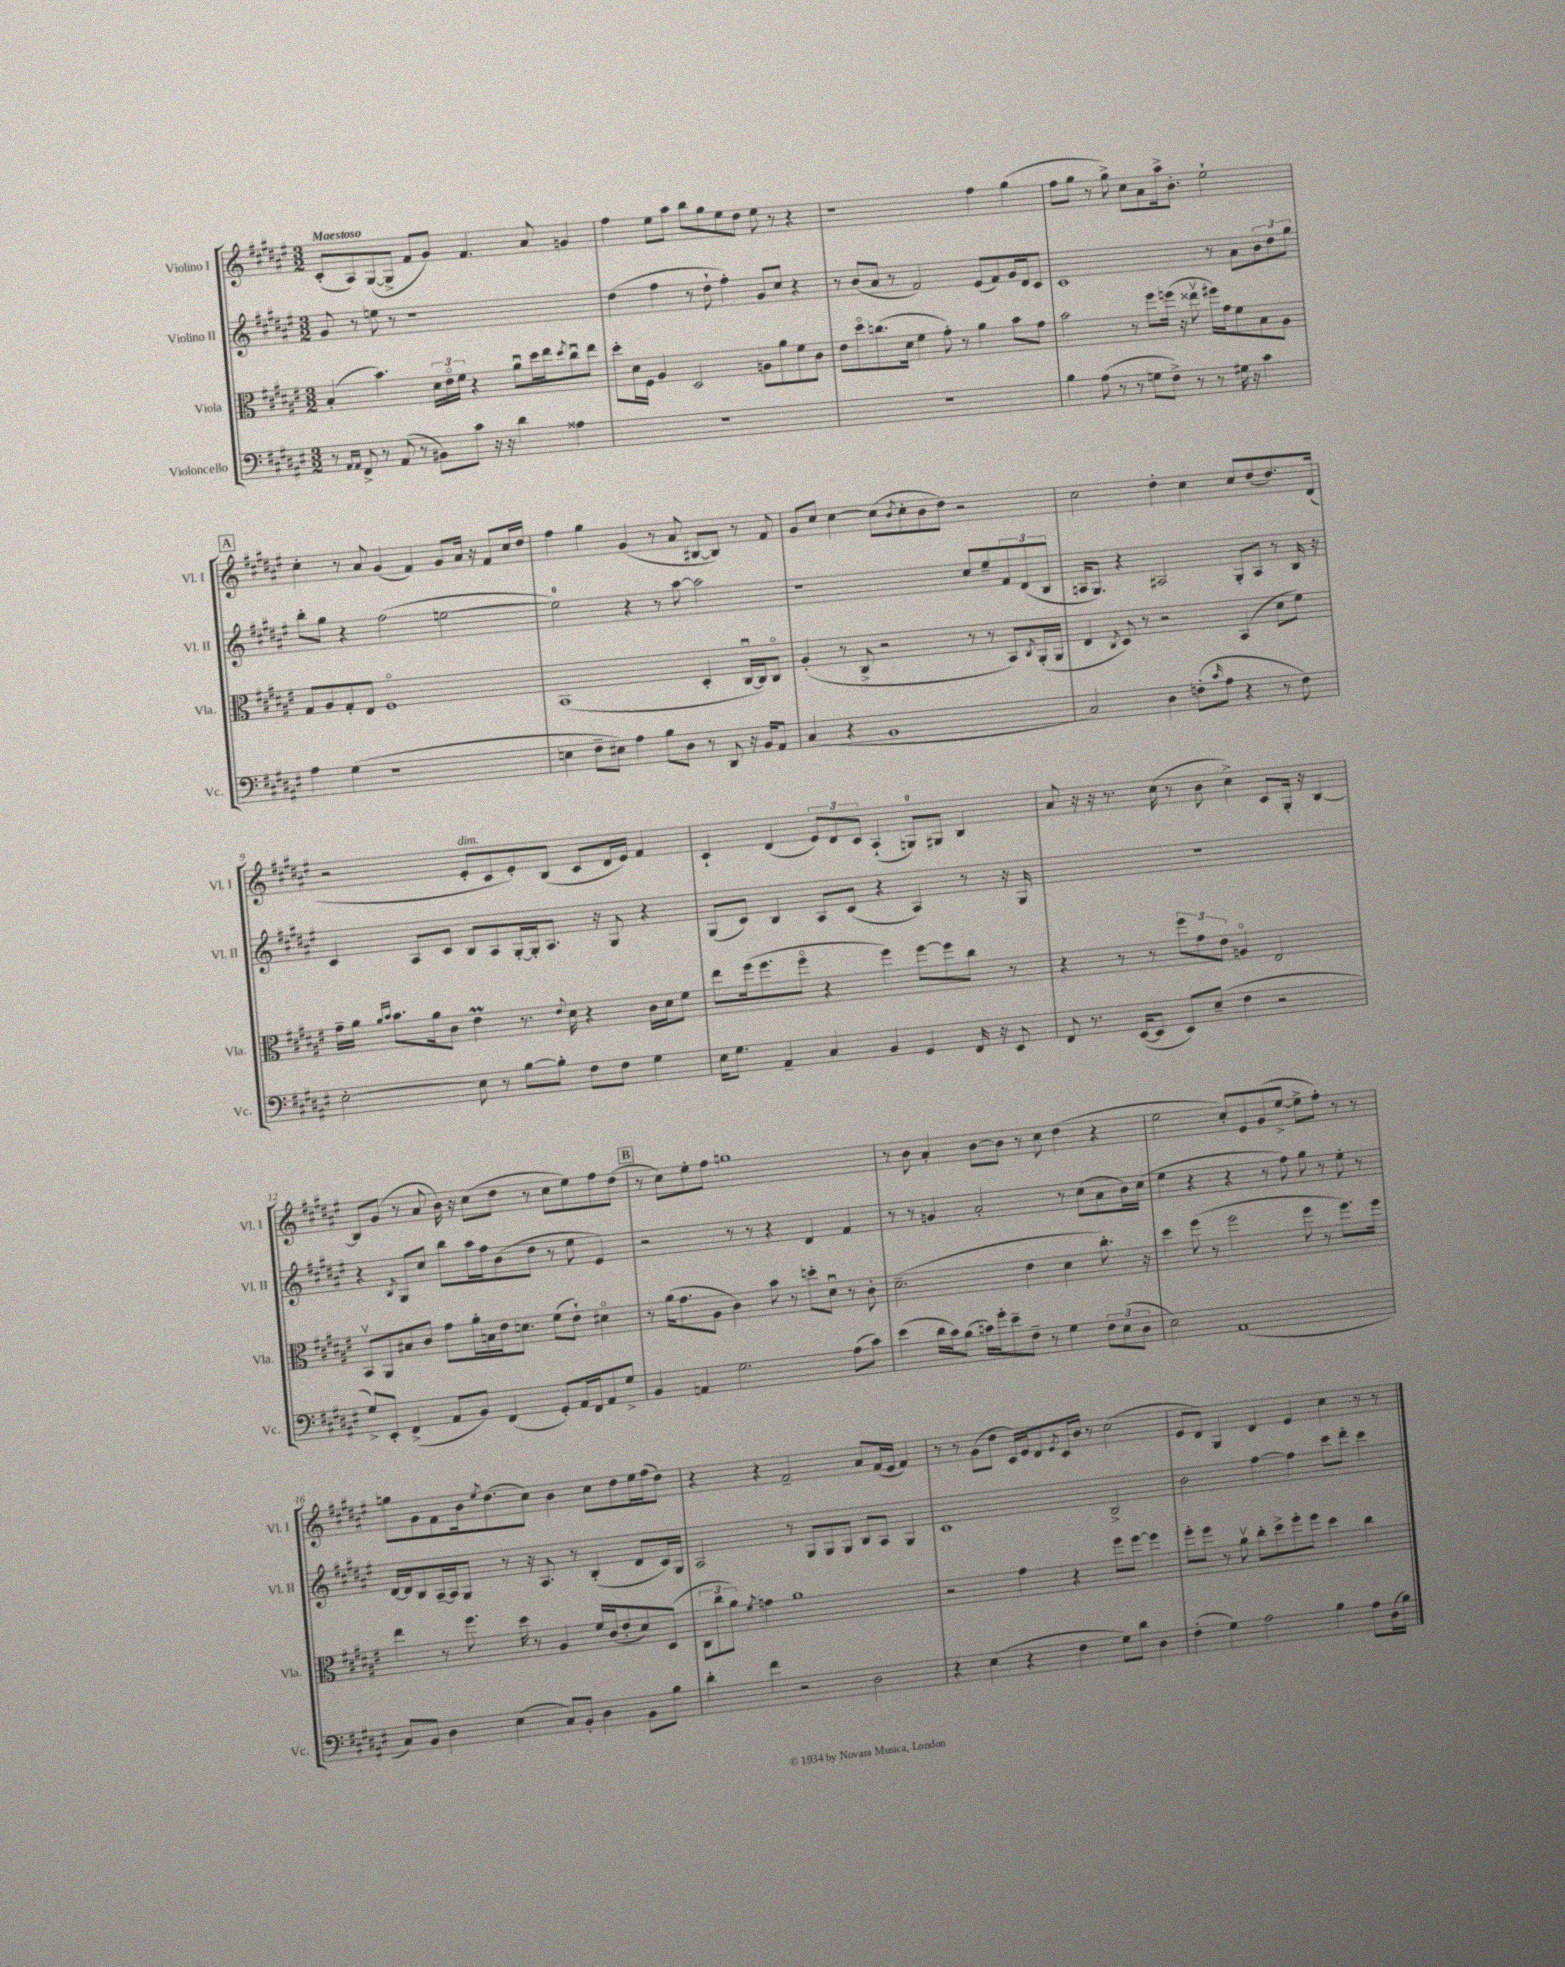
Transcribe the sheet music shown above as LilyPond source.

<<
\new StaffGroup <<
\new Staff = "s0" \with { instrumentName = "Violino I" shortInstrumentName = "Vl. I" } {
    \clef treble \key fis \major \numericTimeSignature \time 3/2 \tempo "Maestoso"
    cis'8-.( ais8) gis8~( gis8-> fis'8 gis'8) fis'4. ais'8 g'4 |
    fis''4 eis''8 ais''8 b''8 gis''8 eis''8 dis''8 eis''8 r8 r4 |
    r1 fis''4 gis''4( |
    fis''8 gis''8 r8 gis''8->) cis''8 ais'8 ais''16-> b'8.-. eis''2-! |
    \mark \markup { \box "A" } cis''4-. r8 ais'8 gis'4( fis'4) gis'8 ais'16 r16 fis'8 cis''16 dis''16 |
    fis''4 gis''4 gis'4( r8 ais'8 bis8~ bis8) r8 fis'8 |
    gis'8 cis''8 cis''4~ cis''8( \acciaccatura { b'8 } cis''8-. b'8 dis''8) r2 |
    cis''2 dis''4-. cis''4 cis''8 dis''8( dis''8.) dis'16( |
    r2 eis'8-.^\markup { \italic "dim." } cis'8 eis'8-.) b8( cis'8 dis'16 eis'16) fis'4 |
    cis'4-! dis'4( \tuplet 3/2 { eis'8) dis'8 cis'8 } ais4-!( g8-0) gis8 b4 |
    ais'8 r16 r16 r8. cis''16( r8 b'8 cis''4->) cis'8 gis16-. r16 b4~ |
    b8 gis'8( r8 ais'8 b'16) r16 cis''8( dis''8 r8 cis''8 eis''8) fis''8 dis''8( |
    \mark \markup { \box "B" } r8 cis''8) eis''8-. fis''8 g''1 |
    r8 b'8 ais'4-. b'8~ b'8 r8 cis''8 dis''4( r4 |
    eis''2 cis''8-.) eis'8 gis'8( eis''8~-> eis''8-> fis''8-.) r8 r8 |
    g''8 gis'8 fis'8 b'16 \acciaccatura { eis''8 } dis''8.( cis''8) b'4 cis''8 dis''8 eis''16 fis''16( dis''8) |
    r4 r4 fis'2-- ais'8 fis'16( eis'16 fis'4) |
    r8 r8 gis'8( dis''8 cis'16) eis'16 dis'8 \acciaccatura { eis'8 } cis'16 b'16 r8 cis''2( |
    eis'8 dis'8) gis4 dis'4 eis'4 cis''4 r8 r8 \bar "|." |
}
\new Staff = "s1" \with { instrumentName = "Violino II" shortInstrumentName = "Vl. II" } {
    \clef treble \key fis \major \numericTimeSignature \time 3/2
    gis'8 r8 e''8 r8 r1 |
    dis''4( fis''4 r8 dis''8-! fis''4-.) gis'8 cis''8 r4 |
    r8 b'8( ais'8 r8 fis'2) eis'8( fis'8) gis'16 dis'16 cis'8 |
    cis'1 r8 ais'8 \tuplet 3/2 { b'8 dis''8 gis''8 } |
    \mark \markup { \box "A" } b''8-. gis''8 r4 fis''2( e''2~ |
    e''2-0) r4 r8 ais''8~ ais''2 |
    r1 cis''8 eis''8-- \tuplet 3/2 { fis'8 dis'8( b8 } |
    a16 gis8.) r4 ais2 gis8-. ais8 r8 b16 r16 |
    cis'4 ais8 cis'8 b8 ais8 gis16~-. gis16-. ais8. r16 gis8 r4 |
    gis8( cis'8) b4 ais8 cis'8( r4 ais4) r8 r16 gis16 |
    R1. |
    r4 \acciaccatura { b8 } gis8 cis''8 b''8 ais''16 fis''16 b'8( dis''8 r8 eis''8 eis'4) |
    \mark \markup { \box "B" } r2 r8 r8 r4 dis'4 fis'4 |
    r8 r8 g'4 ais'2-. r8 cis''8( ais'8 b'16) cis''16( |
    eis''4 r4 r4 r8 fis''8) gis''8 r8 eis''8-. r8 |
    dis'16~ dis'16 b8 ais16~-- ais16 gis8 r8 r16 ais8. r8 b4-.( dis'8 cis'16) gis16 |
    ais2 r8 gis8 gis8 gis8 b8 ais8 gis4 |
    cis'1 b2-> |
    b'2 fis''4~ fis''4 cis'''8 dis'''8-. cis'''4 \bar "|." |
}
\new Staff = "s2" \with { instrumentName = "Viola" shortInstrumentName = "Vla." } {
    \clef alto \key fis \major \numericTimeSignature \time 3/2
    b4-.( b'4.) \tuplet 3/2 { dis'16 eis'16\flageolet fis'16 } r4 ais'8\downbow dis''16 eis''16 \acciaccatura { dis''8 } cis''8\downbow eis''8 |
    dis''8-. dis'16 fis16 ais4 dis2 a8 ais'8 fis'8 cis'8 |
    eis'8 dis''8\flageolet c''8.( dis'16 fis'4 gis'8-.) r8 ais'4 b'8 gis'8 |
    b'2 r8 fis''8 f''16( r16 eisis''8\upbow fis''16) gis'16 fis'8 b8 ais8 |
    \mark \markup { \box "A" } gis8 ais8 gis8-. eis8 fis1\flageolet |
    b,1( dis4-. cis16~\downbow cis16) cis8\flageolet |
    ais4-.( r8 cis8-> r2 r8 r8 b,8) \acciaccatura { cis8 } ais,16-.( ais,16 |
    eis4 \acciaccatura { cis8 } dis8) r8 r2 b,4( dis'8 fis'8) |
    gis'16-- ais'16 \grace { ais'16 b'16 } b'8. ais'16 cis'8 eis'4\prall r8. \appoggiatura { eis'8 } dis'16 r4 cis'16 dis'16 fis'8 |
    eis''8 fis''16( fis''8. fis''8\flageolet r4 fis''4) fis''8~ fis''8 cis''8 r8 |
    r4 r8 r8 \tuplet 3/2 { fis''8 gis'8 eis'8 } a4\flageolet eis2 |
    b,8\upbow ais,8 bis8 cis'8 gis'8 ais'16-. b16 eis'16 d'8. fis'8( eis'8-!) dis'4\flageolet |
    \mark \markup { \box "B" } r8 ais'16( gis'8. ais8 cis'4) b'8 r8 d''8-. dis'8\downbow r8 cis'8-. |
    dis'2.--( eis'4 dis'4 cis''8.-.) r16 |
    dis''4 fis''8( r8 fis''2 fis''8 r8 fis''8.) fis''16 |
    eis''4 r8 fis''8. dis''16 r8 ais4 fis'16 cis'16( eis'8-. dis'8) dis8( |
    \tuplet 3/2 { cis8 cis''8 ais'8) } \acciaccatura { fis'8 } g'4 ais'1 |
    r2 gis'4 r4 fis''8 fis''8~ fis''4 |
    fis''8-. fis''8 r8 ais'8\upbow cis''8-. dis''8-> fis''8-. fis''8 dis''4 cis''4 \bar "|." |
}
\new Staff = "s3" \with { instrumentName = "Violoncello" shortInstrumentName = "Vc." } {
    \clef bass \key fis \major \numericTimeSignature \time 3/2
    r8 \grace { ais,16 ais,16 } fis,8-> r8 ais,8( r8 bis,8) cis'8 r16 r16 dis'4 aisis4 |
    R1. |
    R1. |
    b4 ais8( r8 r8 g8 fis8->) r8 r8 gis16 r16 cis'4 |
    \mark \markup { \box "A" } ais4 gis4( r1 |
    e4 fis8-- eis8) ais4 b8 dis8 r8 dis,8 r16 b,16 ais,8 |
    cis4( r4 b,1 |
    cis2) dis4 f8-.( \grace { cis'16 } ais8 r4 r8 f8) |
    eis2~-. eis8 r8 b8~ b8-. fis8 fis8 gis4 |
    eis16 gis8. ais,4-- cis4 b,4 gis,4 fis,16 r16 eis,8 |
    fis,8 r8. eis,16~( eis,8 eis,8) eis8--( fis4 r2 |
    gis8->) eis,8-. fis,4->( ais,8 b,8) fis,4( gis,8-.) ais,16 fis,16 ais,8 gis8-> |
    \mark \markup { \box "B" } b,4 a,4 gis2. ais8( cis'8) |
    eis'4( dis'16 cis'16) b8( c'16) gis'16-. eis'8-- fis8-- r8 gis4 \tuplet 3/2 { fis8 eis8( dis8 } |
    eis2) ais,1( |
    cis8) b,8 dis4 eis4( cis8) b,8-. dis4 b,8 b8 |
    dis'4-. fis'4 r2 dis2 |
    r4 eis4( r4 fis4 gis8) dis'8 dis4 |
    fis4-.( gis4) ais2 b4 ais8 dis16( b16) \bar "|." |
}
>>
>>
